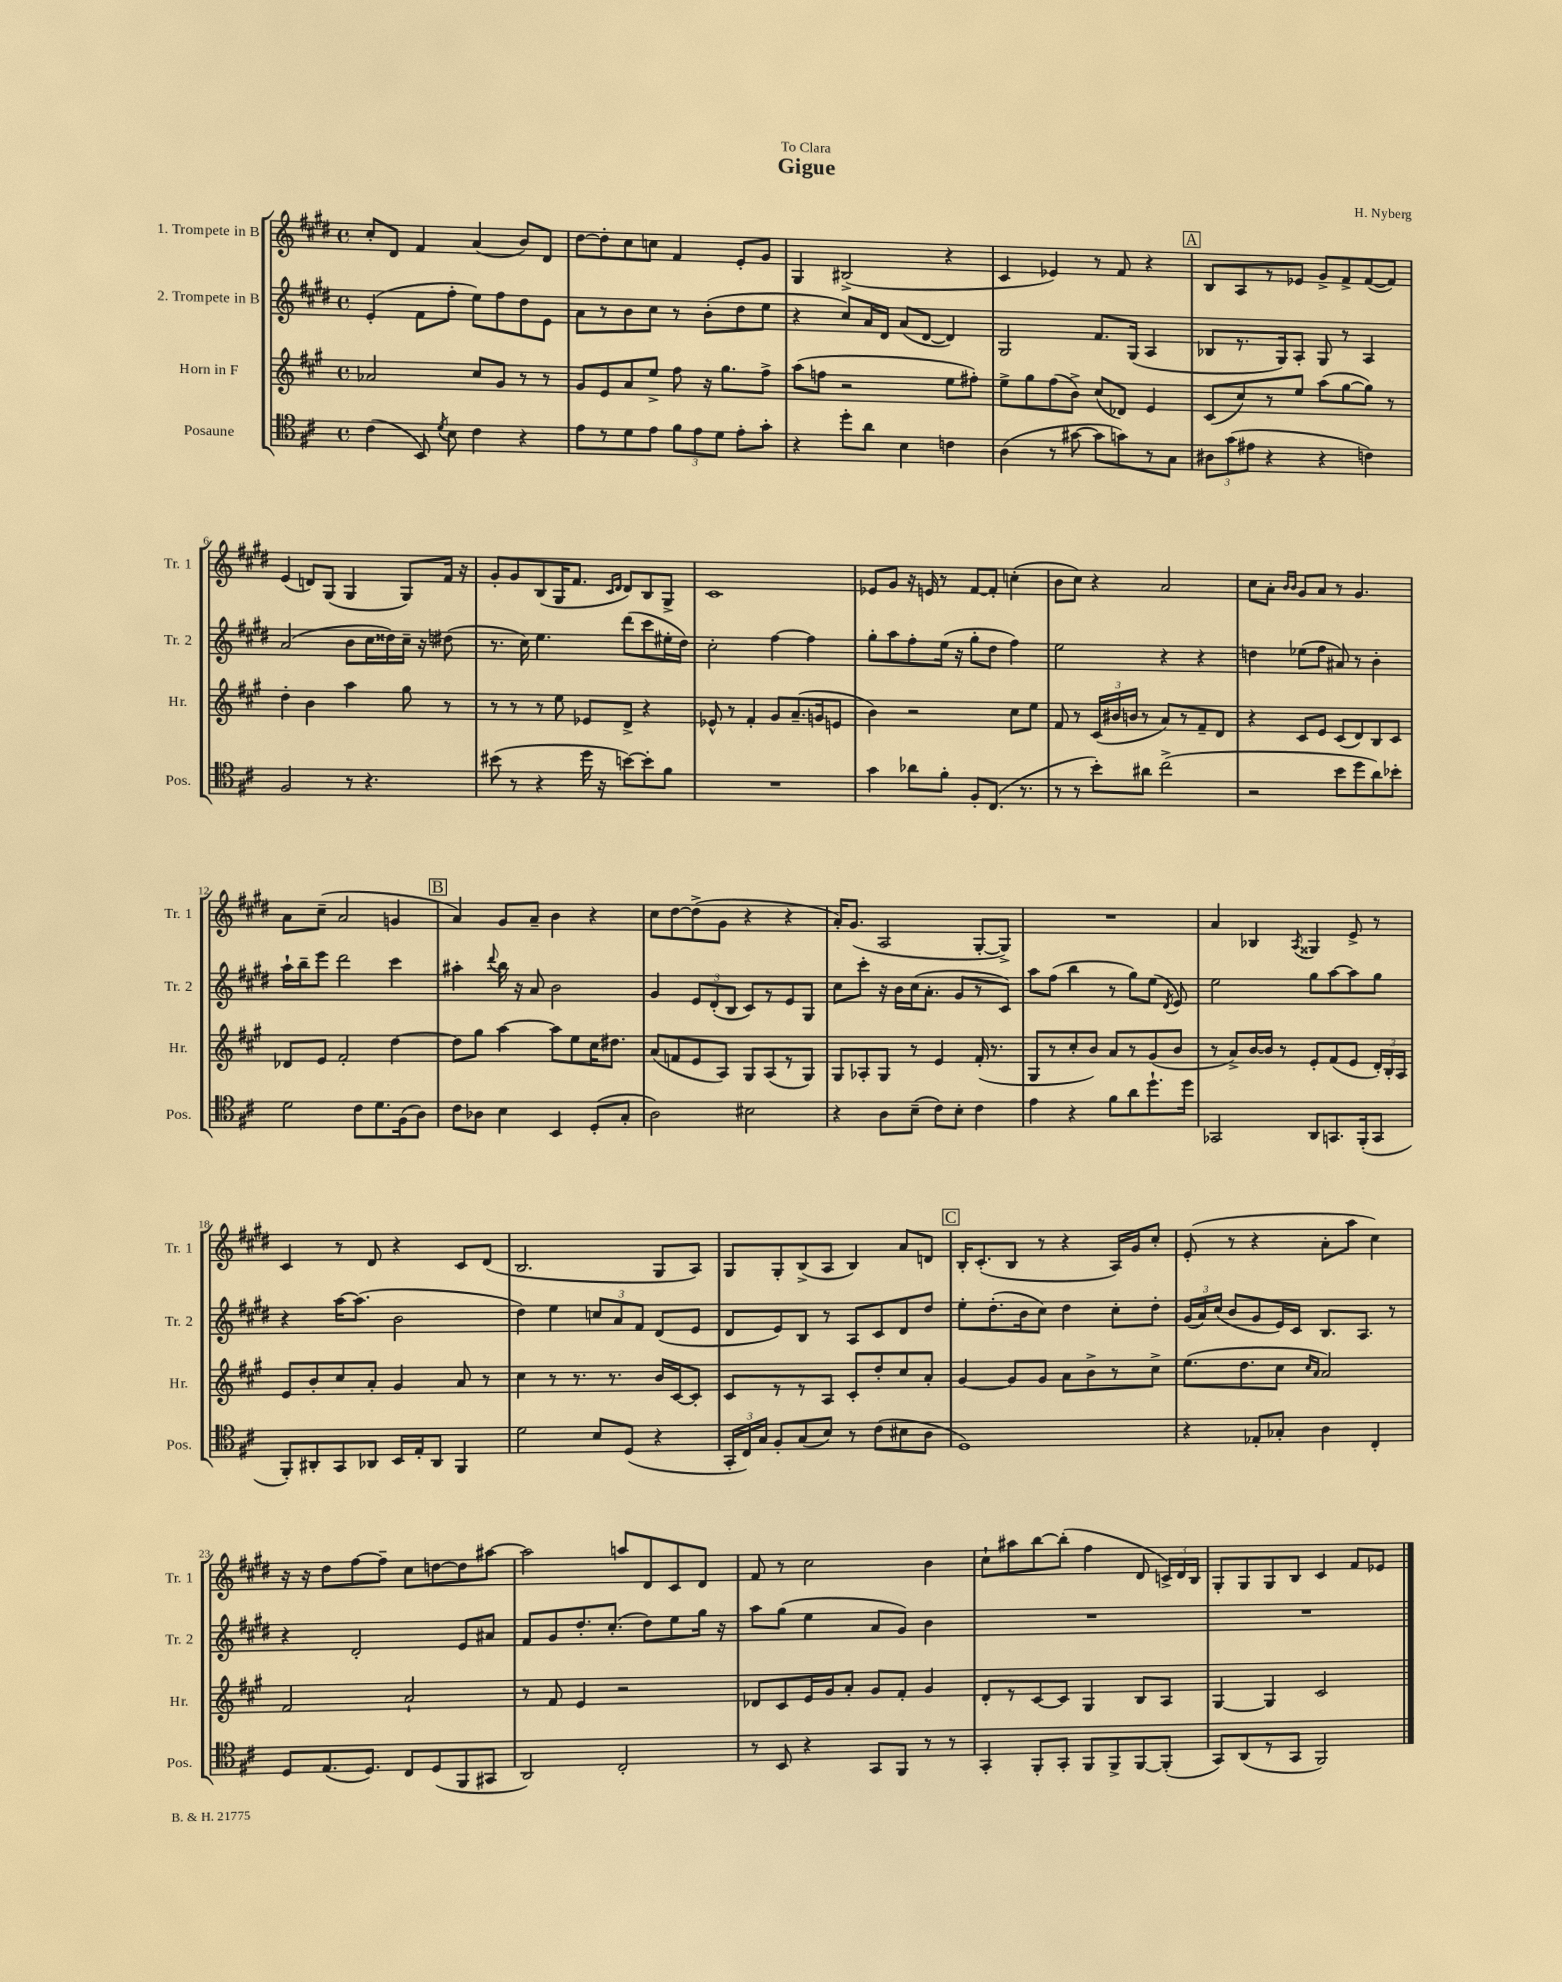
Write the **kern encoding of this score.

**kern	**kern	**kern	**kern
*staff4	*staff3	*staff2	*staff1
*clefC4	*clefG2	*clefG2	*clefG2
*k[f#c#]	*k[f#c#g#]	*k[f#c#g#d#]	*k[f#c#g#d#]
*M4/4	*M4/4	*M4/4	*M4/4
*met(c)	*met(c)	*met(c)	*met(c)
(4c#	2a-	(4e'	8cc#'
.	.	.	8d#
8BB)	.	8f#	4f#
8qd	.	.	.
8B	.	8ff#'	.
4c#	8cc#	8ee)	(4a
.	8g#	8ff#	.
4r	8r	8dd#	8b)
.	8r	8e	8d#
=	=	=	=
8e	8g#	8a	[8dd#
8r	8e	8r	8dd#']
8d	8a	8b	8cc#
8e	8ee^	8cc#	8cc
12f#	8ff#	8r	4f#
12e	.	.	.
.	16r	(8b'	.
12d	.	.	.
.	8.gg#	.	.
8e'	.	8dd#	8e'
8g'	8ff#^	8ee	8g#
=	=	=	=
4r	(8aa	4r	4G#
.	8ff	.	.
8dd'	2r	8cc#)	(2B#^
8a	.	16a	.
.	.	16d#	.
4B	.	(8a	.
.	.	[8d#	.
4c	8ee	4d#])	4r
.	8ff#')	.	.
=	=	=	=
(4A	8ee^	2G#	4c#
.	8gg#	.	.
8r	(8ff#	.	4e-)
[8g#	8b^)	.	.
8g#]	(8cc#	8.f#	8r
8g)	8d-)	.	8f#
.	.	(16G#	.
8r	4e	4A	4r
8G	.	.	.
=	=	=	=
12A#	(8c#	8B-	8B
(12g	.	.	.
.	8cc#)	8.r	8A
12e#	.	.	.
4r	8r	.	8r
.	.	16G#)	.
.	8ee	8A'	8e-
4r	(8aa	8G#	8g#^
.	[8gg#	8r	8f#^
4c)	8gg#])	4A	([8f#
.	8r	.	8f#])
=	=	=	=
2F#	4dd'	(2a	(4e
.	4b	.	8d)
.	.	.	(8G#
8r	4aa	8b	4G#
4.r	.	16cc#	.
.	.	16dd##)	.
.	8gg#	16cc#~	8G#)
.	.	16r	.
.	8r	(8dd#	16f#
.	.	.	16r
=	=	=	=
(8b#	8r	8.r	8g#'
8r	8r	.	8g#
.	.	16cc#)	.
4r	8r	4.ee	(8B
.	8ee	.	16G#
.	.	.	8.f#
16dd	8e-	.	.
16r	.	.	.
.	.	.	16qqc#
.	.	.	16qqd#
[8b)	8d^	(8ddd#	8d#)
8b']	4r	8ccc#	8B
8f#	.	16ee#'	8G#^
.	.	16dd#)	.
=	=	=	=
1r	8e-^^	2cc#'	1c#
.	8r	.	.
.	4f#'	.	.
.	8g#	[4ff#	.
.	(8.a~	.	.
.	.	4ff#]	.
.	16g	.	.
.	8e	.	.
=	=	=	=
4g	4b)	8gg#'	8e-
.	.	8aa	8g#
8a-	2r	8ff#'	16r
.	.	.	16e
8f#'	.	(16ee	8r
.	.	16r	.
8F#'	.	8gg#'	[8f#
(8.C#	.	8dd#	8f#']
.	8cc#	4ff#)	(4cc'
8.r	.	.	.
.	8ee	.	.
=	=	=	=
8r	8f#	2ee	8b
8r	8r	.	8cc#)
8b')	(24c#	.	4r
.	24b#	.	.
.	24b	.	.
8a#	8r	.	.
(2cc#^	8a)	4r	2a
.	8r	.	.
.	8f#~	4r	.
.	8d	.	.
=	=	=	=
2r	4r	4dd	8cc#
.	.	.	8a'
.	.	.	16qqb
.	.	.	16qqb
.	8c#	(8ee-	8g#
.	8e	8ff#	8a
8b	(8c#	8a#)	8r
8dd	8d)	8r	4.g#
8a)	8B	4b'	.
8b-'	8c#	.	.
=	=	=	=
2d	8d-	16aa`	8a
.	.	16bb~	.
.	8e	8eee	(8cc#~
.	2f#'	2ddd#	2a
8c#	.	.	.
8.d	.	.	.
.	[4dd	4ccc#	4g
(16F#	.	.	.
8A)	.	.	.
=	=	=	=
8c#	8dd]	4aa#'	4a)
8A-	8gg#	.	.
.	.	8qqddd#	.
4B	[4aa	16bb	8g#
.	.	16r	.
.	.	8a	8a~
4BB	8aa]	2b	4b
.	8ee	.	.
(8D'	16cc#	.	4r
.	8.dd#	.	.
8G'	.	.	.
=	=	=	=
2A)	(8a	4g#	8cc#
.	8f	.	[8dd#
.	8e	12e	(8dd#^]
.	.	(12d#'	.
.	8A)	.	8g#
.	.	12B	.
2B#	8G#	8c#)	4r
.	(8A	8r	.
.	8r	8e	4r
.	8G#)	8G#	.
=	=	=	=
4r	8G#	8cc#	16a')
.	.	.	(8.g#
.	8A-'	8ccc#'	.
8A	8G#	16r	2A
.	.	16b	.
(8B~	8r	(16cc#	.
.	.	8.a'	.
8c#)	4e	.	.
8B'	.	8g#	.
4c#	(16f#'	8r	[8G#'
.	8.r	.	.
.	.	8c#)	8G#^])
=	=	=	=
4e	8G#	8aa	1r
.	8r	(8ff#	.
4r	8cc#'	4bb	.
.	8b)	.	.
8f#	8a	8r	.
8a	8r	8gg#)	.
8.dd`	(8g#	(8ee	.
.	.	8qd#	.
.	8b	8e)	.
16dd	.	.	.
=	=	=	=
2GG-	8r	2ee	4a
.	8a^)	.	.
.	[16b	.	4B-
.	16b]	.	.
.	8r	.	.
.	.	.	8qA
8AA	8e'	8gg#	4G##
8.GG	(8f#	[8aa	.
.	8e	8aa]	8e^
(16FF#'	.	.	.
8GG	24d')	8gg#	8r
.	24B'	.	.
.	24A	.	.
=	=	=	=
8FF#')	8e	4r	4c#
8AA#'	8b'	.	.
8GG	8cc#	[16aa	8r
.	.	(8.aa]	.
8AA-	8a'	.	8d#
16BB	4g#	2b	4r
16E'	.	.	.
8AA-	.	.	.
4FF#	8a	.	8c#
.	8r	.	(8d#
=	=	=	=
2d	4cc#	4dd#)	2.B
.	8r	4ee	.
.	8.r	.	.
8B	.	12cc	.
.	8.r	.	.
.	.	12a	.
(8D	.	.	.
.	.	12f#	.
4r	16b	(8d#	8G#
.	[16c#	.	.
.	8c#']	8e	8A)
=	=	=	=
24GG'	8c#	8d#	8G#
24C#)	.	.	.
24G	.	.	.
8F#'	8r	8e)	8G#'
(8G	8r	8B	(8B^
8B)	8A	8r	8A
8r	8c#'	8A	4B)
(8c#	8dd'	8c#	.
8B#	8cc#	8d#	8a
8A	8a'	8dd#	8d
=	=	=	=
1D)	[4g#	8ee'	16B'
.	.	.	(8.c#'
.	.	(8.dd#'	.
.	8g#]	.	8B
.	.	16b	.
.	8g#	8cc#)	8r
.	8a	4dd#	4r
.	8b^	.	.
.	8r	8cc#'	16A)
.	.	.	16g#
.	8cc#^	8dd#'	8cc#'
=	=	=	=
4r	(8.ee	(24g#	(8e'
.	.	24a)	.
.	.	(24cc#	.
.	.	8b	8r
.	8.dd	.	.
8E-'	.	8g#	4r
8G-'	8cc#	16e)	.
.	.	16c#	.
.	16qqcc#	.	.
.	16qqa	.	.
4A	2a)	8.B	8a'
.	.	.	8aa
.	.	8.A	.
4C#'	.	.	4cc#)
.	.	8r	.
=	=	=	=
8D	2f#	4r	16r
.	.	.	16r
(8.E	.	.	8dd#
.	.	2d#'	[8ff#
8.D)	.	.	.
.	.	.	8ff#~]
8C#	2a`	.	8cc#
(8D	.	.	[8dd
8FF#	.	8e	8dd]
8GG#	.	8a#	[8aa#
=	=	=	=
2AA)	8r	8f#	2aa#]
.	8f#	8g#	.
.	4e	8.dd#'	.
.	.	(8.cc#'	.
2C#'	2r	.	8aa
.	.	8dd#)	8d#
.	.	8ee	8c#
.	.	16gg#	8d#
.	.	16r	.
=	=	=	=
8r	8d-	8aa	8f#
8BB	8c#	(8gg#	8r
4r	16e	4ee	2cc#
.	16g#	.	.
.	8a'	.	.
8GG	8g#	8a	.
8FF#	8f#'	8g#)	.
8r	4g#	4b	4b
8r	.	.	.
=	=	=	=
4GG'	8d'	1r	8cc#`
.	8r	.	8aa#
8FF#'	[8c#	.	[8bb
8GG'	8c#]	.	(8bb']
8FF#	4G#	.	4ff#
8FF#^	.	.	.
[8FF#	8B	.	8d#
(8FF#']	8A	.	24c^)
.	.	.	24d#
.	.	.	24B
=	=	=	=
8GG)	[4G#	1r	8G#'
(8AA	.	.	8G#
8r	4G#]	.	8G#
8GG	.	.	8B
2FF#)	2c#	.	4c#
.	.	.	8f#
.	.	.	8e-
==	==	==	==
*-	*-	*-	*-
